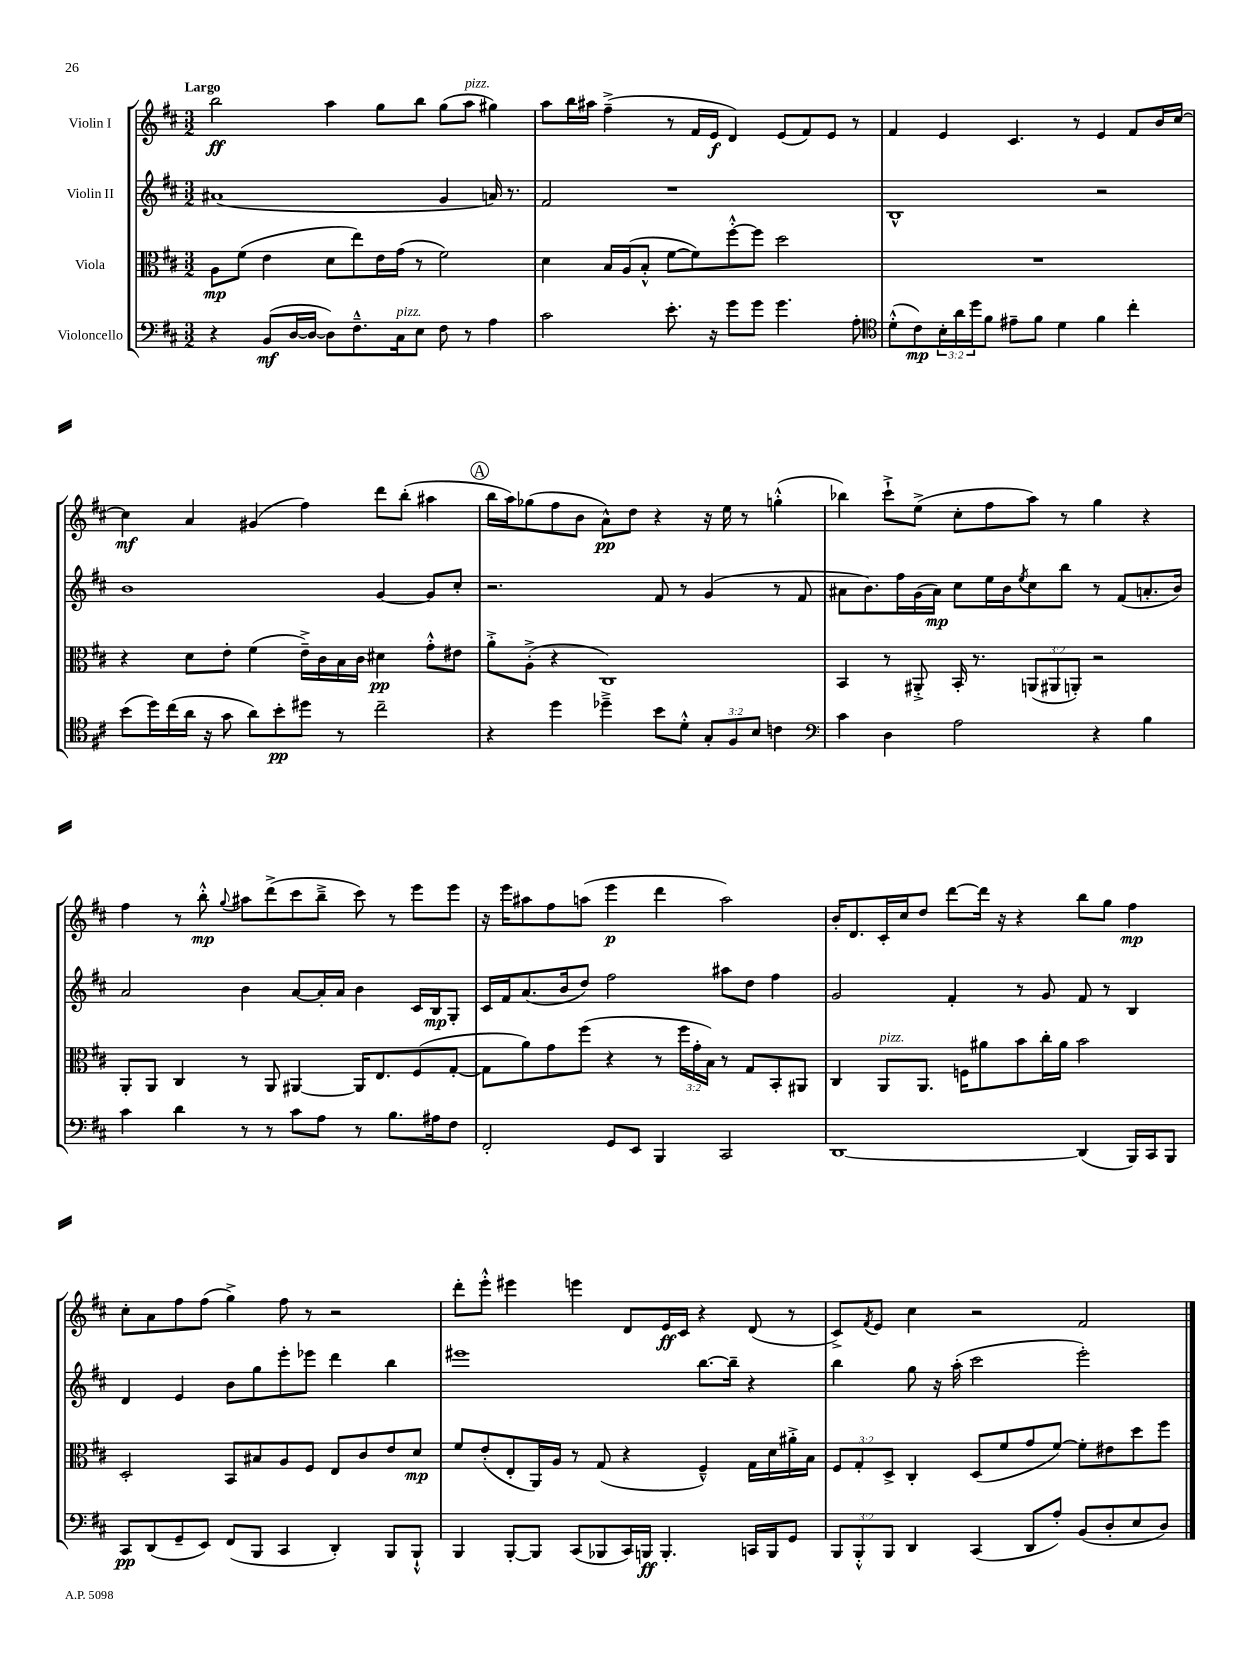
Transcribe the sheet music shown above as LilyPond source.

<<
\new StaffGroup <<
\new Staff = "s0" \with { instrumentName = "Violin I" } {
    \clef treble \key d \major \numericTimeSignature \time 3/2 \tempo "Largo"
    b''2\ff a''4 g''8 b''8 g''8( a''8^\markup { \italic "pizz." } gis''4) |
    a''8 b''16 ais''16 fis''4--->( r8 fis'16 e'16\f d'4) e'8( fis'8) e'8 r8 |
    fis'4 e'4 cis'4. r8 e'4 fis'8 b'16 cis''16~ |
    cis''4\mf a'4 gis'4( fis''4) d'''8 b''8-.( ais''4 |
    \mark \markup { \circle "A" } b''16 a''16) ges''8( fis''8 b'8 a'8-^\pp) d''8 r4 r16 e''16 r8 g''4-.-^( |
    bes''4) cis'''8-!-> e''8->( cis''8-. fis''8 a''8) r8 g''4 r4 |
    fis''4 r8 b''8-.-^\mp \appoggiatura { g''8 } ais''8 d'''8->( cis'''8 b''8---> cis'''8) r8 e'''8 e'''8 |
    r16 e'''16 ais''8 fis''8 a''8( e'''4\p d'''4 a''2) |
    b'16-. d'8. cis'16-. cis''16 d''8 d'''8~ d'''16 r16 r4 b''8 g''8 fis''4\mp |
    cis''8-. a'8 fis''8 fis''8( g''4->) fis''8 r8 r2 |
    d'''8-. e'''8-.-^ eis'''4 e'''4 d'8 e'16\ff cis'16 r4 d'8( r8 |
    cis'8->) \acciaccatura { fis'8 } e'8 cis''4 r2 fis'2 \bar "|." |
}
\new Staff = "s1" \with { instrumentName = "Violin II" } {
    \clef treble \key d \major \numericTimeSignature \time 3/2
    ais'1( g'4 a'16) r8. |
    fis'2 r1 |
    b1-^ r2 |
    b'1 g'4~ g'8 cis''8-. |
    \mark \markup { \circle "A" } r2. fis'8 r8 g'4( r8 fis'8 |
    ais'8 b'8.) fis''16 g'16( ais'16\mp) cis''8 e''16 b'16 \acciaccatura { e''8 } cis''8 b''8 r8 fis'8( a'8.-. b'16) |
    a'2 b'4 a'8~ a'16-. a'16 b'4 cis'16 b16\mp g8-. |
    cis'16 fis'16 a'8.( b'16 d''8) fis''2 ais''8 d''8 fis''4 |
    g'2 fis'4-. r8 g'8 fis'8 r8 b4 |
    d'4 e'4 b'8 g''8 e'''8-. ees'''8 d'''4 b''4 |
    eis'''1 b''8.~ b''16-- r4 |
    b''4 g''8 r16 a''16-.( cis'''2 e'''2-.) \bar "|." |
}
\new Staff = "s2" \with { instrumentName = "Viola" } {
    \clef alto \key d \major \numericTimeSignature \time 3/2 \override Staff.TupletNumber.text = #tuplet-number::calc-fraction-text
    a8\mp fis'8( e'4 d'8 e''8) e'16 g'16( r8 fis'2) |
    d'4 b16 a16( b8-.-^ fis'8~ fis'8) fis''8~-.-^ fis''8 d''2 |
    R1. |
    r4 d'8 e'8-. fis'4( e'16--->) cis'16 b16 cis'16 dis'4\pp g'8-.-^ eis'8 |
    \mark \markup { \circle "A" } a'8-.-> a8-.->( r4 cis1) |
    b,4 r8 ais,8-.-> b,16-. r8. \tuplet 3/2 { a,8( ais,8 a,8-.) } r2 |
    a,8-. a,8 cis4 r8 a,8 ais,4~ ais,16 e8. fis8( g8~-. |
    g8 a'8) g'8 fis''8( r4 r8 \tuplet 3/2 { fis''16 g'16-. b16) } r8 g8 b,8-. ais,8 |
    cis4 a,8^\markup { \italic "pizz." } a,8. f16 ais'8 b'8 cis''16-. ais'16 b'2 |
    d2-. b,8 bis8 a8 fis8 e8 cis'8 e'8 d'8\mp |
    fis'8 e'8-.( e8-. a,16) a16 r8 g8( r4 fis4---^) g16 d'16 ais'16-.-> b16 |
    \tuplet 3/2 { fis8 g8-. d8-> } cis4-. d8( fis'8 g'8 fis'8~) fis'8-. eis'8 d''8 fis''8 \bar "|." |
}
\new Staff = "s3" \with { instrumentName = "Violoncello" } {
    \clef bass \key d \major \numericTimeSignature \time 3/2 \override Staff.TupletNumber.text = #tuplet-number::calc-fraction-text
    r4 b,8\mf( d16~ d16~ d8) fis8.---^ cis16^\markup { \italic "pizz." } e8 fis8 r8 a4 |
    cis'2 e'8.-. r16 g'8 g'8 g'4. a8-. |
    \clef tenor d'8-.-^( cis'8\mp) \tuplet 3/2 { b16-. a'16 d''16 } fis'8 eis'8-- fis'8 d'4 fis'4 cis''4-. |
    b'8( d''16) cis''16( a'16 r16 g'8 a'8) b'8-.\pp dis''8 r8 cis''2-- |
    \mark \markup { \circle "A" } r4 d''4 des''4---> b'8 d'8-.-^ \tuplet 3/2 { g8-. fis8 b8 } c'4 |
    \clef bass cis'4 d4 a2 r4 b4 |
    cis'4 d'4 r8 r8 cis'8 a8 r8 b8. ais16 fis8 |
    fis,2-. g,8 e,8 b,,4 cis,2 |
    d,1~ d,4( b,,16) cis,16 b,,8 |
    cis,8\pp d,8( g,8-- e,8) fis,8( b,,8 cis,4 d,4-.) b,,8 b,,8-!-^ |
    b,,4 b,,8~-. b,,8 cis,8( bes,,8 cis,16) b,,16\ff b,,4.-. c,16 b,,16 g,8 |
    \tuplet 3/2 { b,,8 b,,8-.-^ b,,8 } d,4 cis,4( d,8 a8-.) b,8( d8-. e8 d8) \bar "|." |
}
>>
>>
\layout { \context { \Score \remove "Bar_number_engraver" } }
